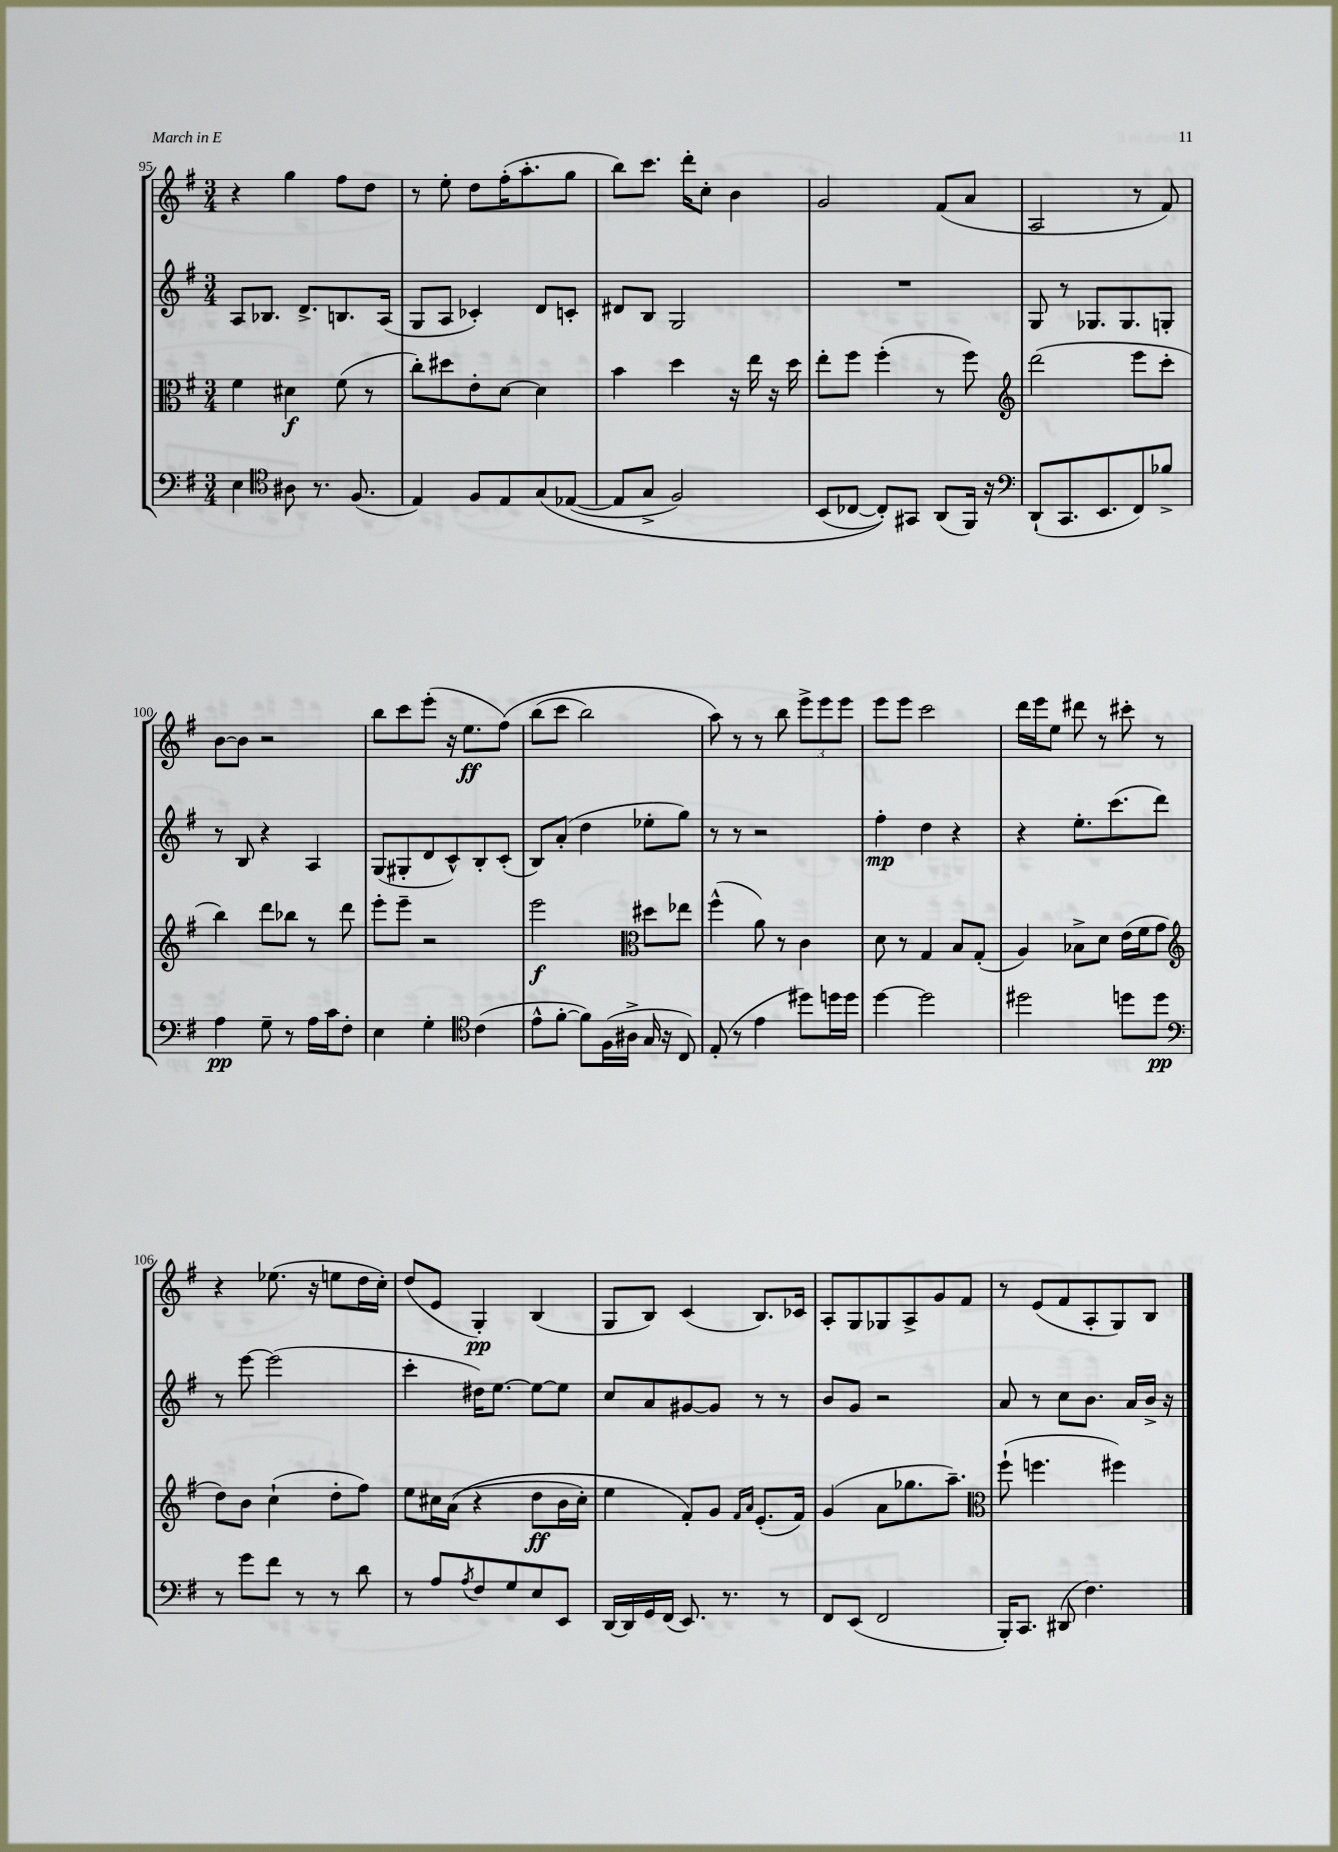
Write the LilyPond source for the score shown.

<<
\new StaffGroup <<
\new Staff = "s0" {
    \clef treble \key g \major \numericTimeSignature \time 3/4
    r4 g''4 fis''8 d''8 |
    r8 e''8-. d''8 fis''16-.( a''8.-. g''8 |
    b''8) c'''8. d'''16-. c''8-. b'4 |
    g'2 fis'8( a'8 |
    a2 r8 fis'8) |
    b'8~ b'8 r2 |
    b''8 c'''8 e'''8-.( r16 e''8.\ff fis''8)\( |
    b''8( c'''8 b''2) |
    a''8\) r8 r8 b''8 \tuplet 3/2 { e'''8-> e'''8 e'''8 } |
    e'''8 e'''8 c'''2 |
    d'''16 e'''16 e''8 dis'''8 r8 cis'''8-. r8 |
    r4 ees''8.( r16 e''8 d''16 c''16-.) |
    d''8( e'8 g4-.\pp) b4( |
    g8 b8) c'4( b8.) ces'16 |
    a8-. g8 ges8 a8-> g'8 fis'8 |
    r8 e'8( fis'8 a8-. g8) b8 \bar "|." |
}
\new Staff = "s1" {
    \clef treble \key g \major \numericTimeSignature \time 3/4
    a8 bes8. d'8.-> b8. a16( |
    g8 a8 ces'4-.) d'8 c'8-. |
    dis'8 b8 g2 |
    R2. |
    g8 r8 ges8. ges8. g8-. |
    r8 b8 r4 a4 |
    g8( gis8-. d'8 c'8-^) b8-. c'8-.( |
    b8) a'8-.( d''4 ees''8-. g''8) |
    r8 r8 r2 |
    fis''4-.\mp d''4 r4 |
    r4 e''8.-. c'''8.( d'''8) |
    r8 e'''8~ e'''2( |
    c'''4-. dis''16) e''8.~ e''8~ e''8 |
    c''8 a'8 gis'8~ gis'8 r8 r8 |
    b'8 g'8 r2 |
    a'8 r8 c''8 b'8. a'16 b'16-> r16 \bar "|." |
}
\new Staff = "s2" {
    \clef alto \key g \major \numericTimeSignature \time 3/4
    fis'4 dis'4\f fis'8( r8 |
    c''8-.) dis''8 e'8-. d'8~ d'4 |
    b'4 d''4 r16 e''16 r16 d''16 |
    e''8-. fis''8 fis''4-.( r8 fis''8) |
    \clef treble d'''2( e'''8 c'''8-. |
    b''4) d'''8 bes''8 r8 d'''8 |
    e'''8-. e'''8-- r2 |
    e'''2\f \clef alto dis''8 ees''8 |
    fis''4-^( a'8) r8 c'4 |
    d'8 r8 g4 b8 g8-.( |
    a4) bes8-> d'8 e'16( fis'16 g'8 |
    \clef treble d''8) b'8 c''4-!( d''8-. fis''8) |
    e''8 cis''16 a'16(\( r4 d''8\ff b'16 cis''16-.) |
    e''4 fis'8-.\) g'8 \grace { fis'16 a'16 } e'8.-.( fis'16) |
    g'4( a'8 ges''8. a''8.--) |
    \clef alto fis''8-!( f''4. fis''4) \bar "|." |
}
\new Staff = "s3" {
    \clef bass \key g \major \numericTimeSignature \time 3/4
    e4 \clef tenor ais8 r8. fis8.( |
    e4) fis8 e8 g8\( ees8~( |
    ees8 g8-> fis2) |
    b,8( ces8~ ces8-.)\) gis,8 a,8( fis,16) r16 |
    \clef bass d,8-!( c,8. e,8. fis,8) bes8-> |
    a4\pp g8-- r8 a16 c'16 fis8-. |
    e4 g4-. \clef tenor c'4( |
    e'8-^ fis'8~-. fis'8) fis16( ais16-> g16 r16 c8) |
    e8-.( r8 e'4 dis''8) d''16 d''16 |
    d''4~ d''2 |
    dis''2 d''8 d''8\pp |
    \clef bass r8 g'8 fis'8 r8 r8 d'8 |
    r8 a8 \acciaccatura { a8 } fis8 g8 e8 e,8 |
    d,16~ d,16 g,16 fis,16( e,8.) r8. r8 |
    fis,8 e,8( fis,2 |
    b,,16-.) c,8. dis,8( fis4.) \bar "|." |
}
>>
>>
\layout { \context { \Score currentBarNumber = #95 } }
